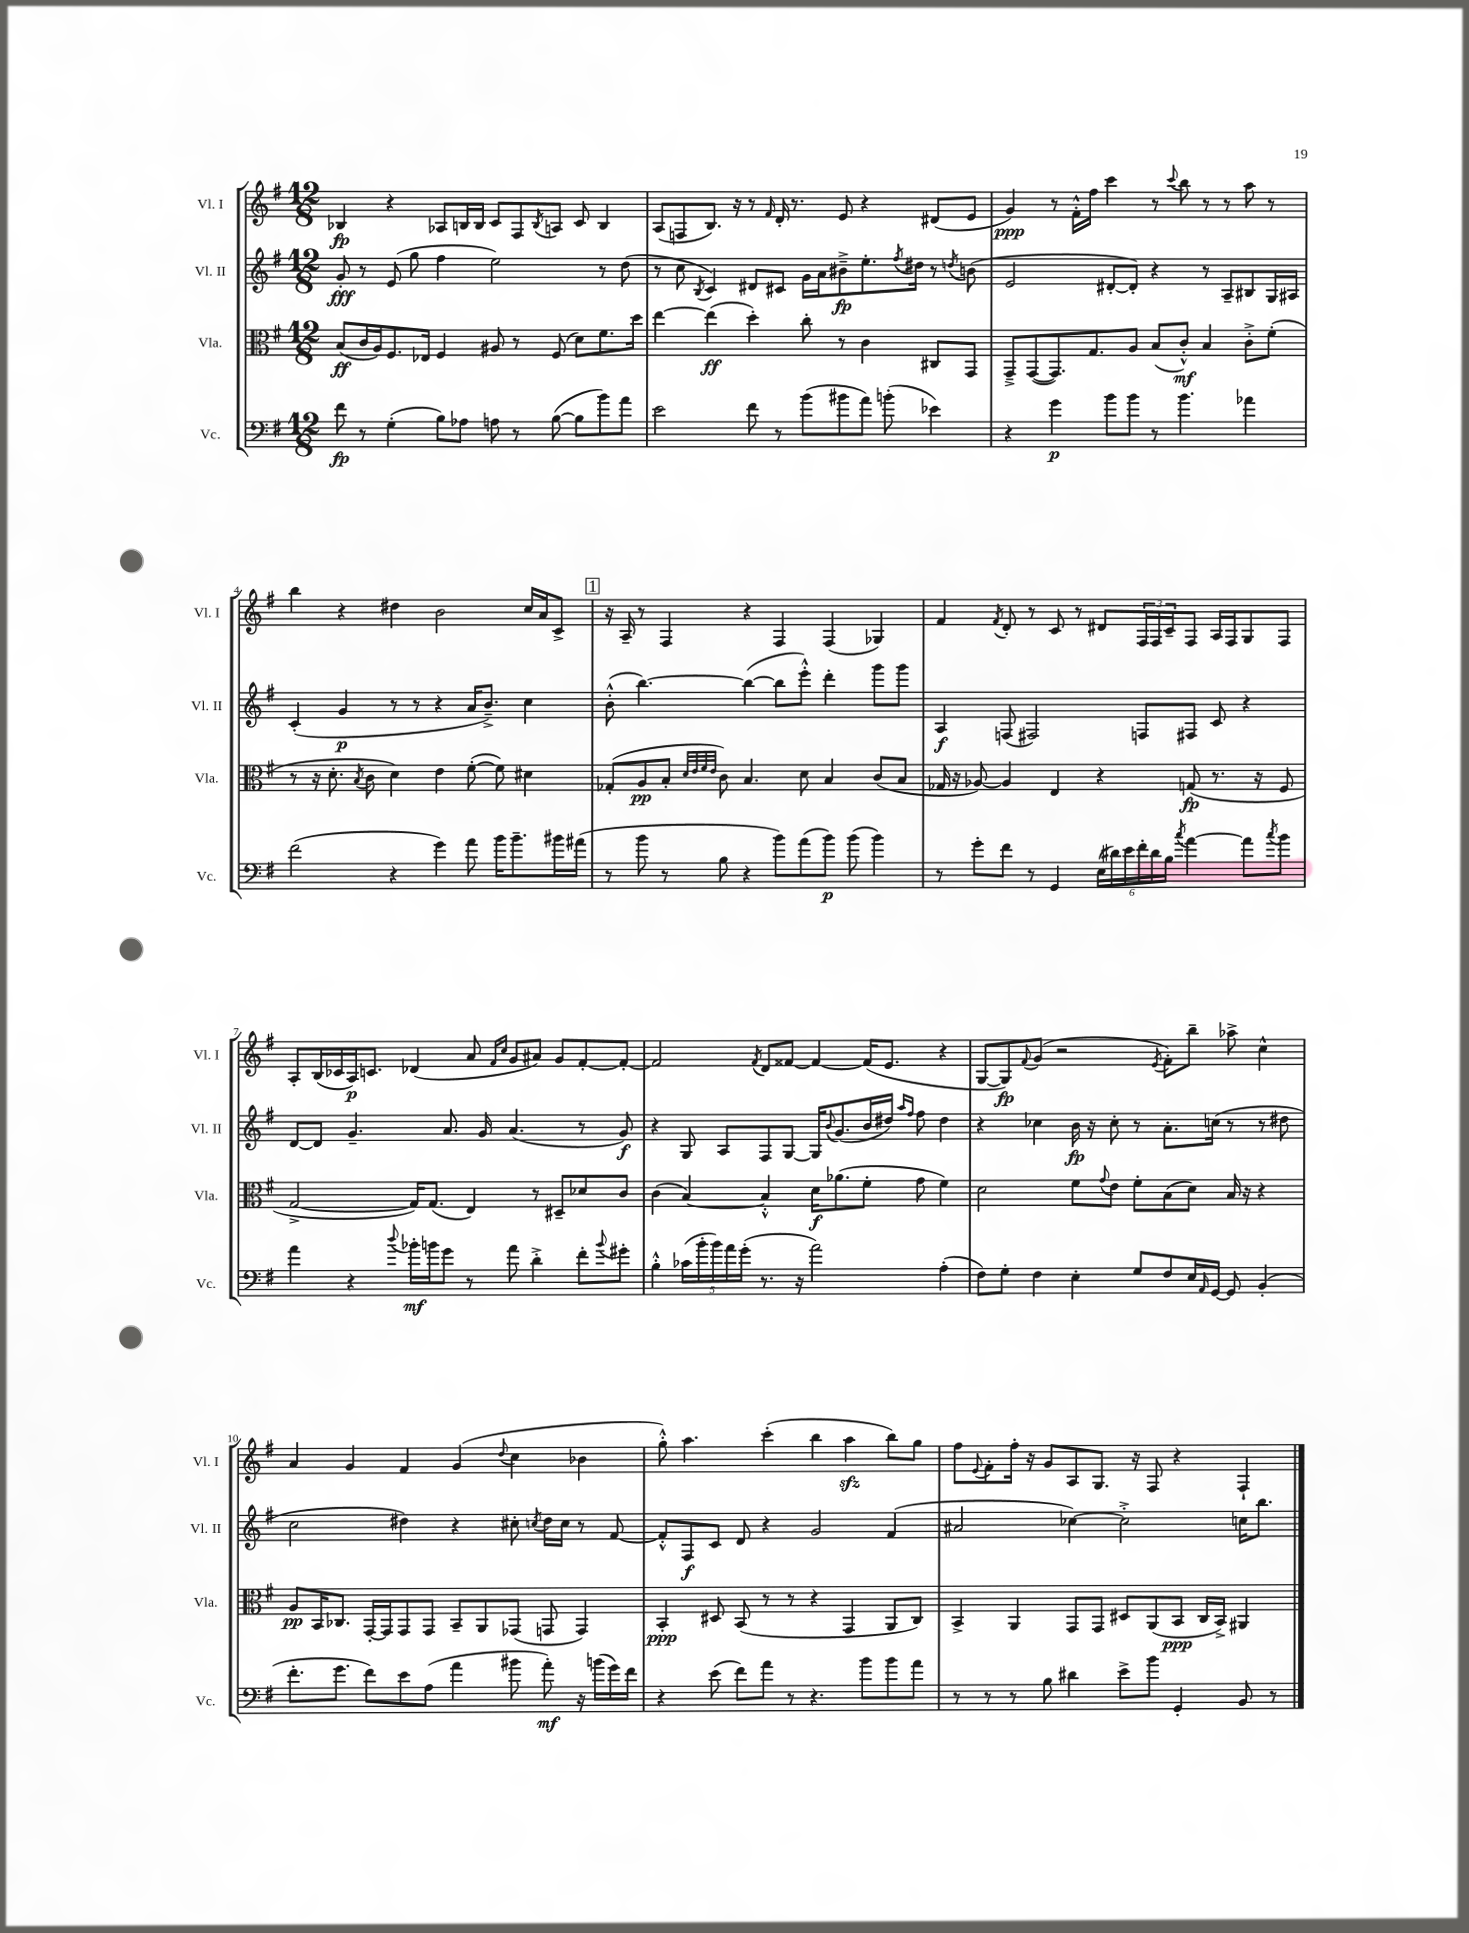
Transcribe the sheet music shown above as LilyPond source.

<<
\new StaffGroup <<
\new Staff = "s0" \with { instrumentName = "Vl. I" shortInstrumentName = "Vl. I" } {
    \clef treble \key g \major \numericTimeSignature \time 12/8
    bes4\fp r4 aes8 b16 b16 c'8 fis8 \acciaccatura { b8 } a8 c'8 b4 |
    a8( f8 b8.) r16 r8 \grace { fis'16 } d'16-. r8. e'8 r4 dis'8( e'8 |
    g'4\ppp) r8 fis'16-.-^ fis''16 c'''4 r8 \appoggiatura { c'''8 } b''8 r8 r8 a''8 r8 |
    b''4 r4 dis''4 b'2 c''16 a'16 c'8-> |
    \mark \markup { \box "1" } r16 a16-- r8 fis4 r4 fis4 fis4( ges4) |
    fis'4 \acciaccatura { fis'8 } d'8-. r8 c'8 r8 dis'8 \tuplet 3/2 { fis16 fis16 c'16-- } fis8 a16 fis16 g8 fis8 |
    a8-. b16( ces'16 a16\p) c'8. des'4( a'8 \grace { fis'16 c''16 } g'8 ais'8) g'8 fis'8~-. fis'8~-. |
    fis'2 \acciaccatura { fis'8 } d'8 fisis'8~ fisis'4~ fisis'16( e'8. r4 |
    g8~ g8\fp) \appoggiatura { fis'8 } g'8( r2 \acciaccatura { e'8 } fis'8-.) b''8-- aes''8-> c''4-^ |
    a'4 g'4 fis'4 g'4( \appoggiatura { d''8 } c''4 bes'4 |
    g''8-.-^) a''4. c'''4-.( b''4 a''4\sfz b''8) g''8 |
    fis''8 \appoggiatura { e'8 } fis'8-. fis''16-. r16 g'8 a8 g8. r16 fis8 r4 fis4-! \bar "|." |
}
\new Staff = "s1" \with { instrumentName = "Vl. II" shortInstrumentName = "Vl. II" } {
    \clef treble \key g \major \numericTimeSignature \time 12/8
    g'8-.\fff r8 e'8( g''8 fis''4 e''2) r8 d''8( |
    r8 c''8 \acciaccatura { b8 } c'4) dis'8 cis'8 g'16 a'16 bis'8--->\fp e''8.-. \acciaccatura { fis''8 } dis''16 r8 \acciaccatura { d''8 } b'8( |
    e'2 dis'8~-. dis'8-.) r4 r8 a8-- bis8 g16 ais16 |
    c'4-.( g'4\p r8 r8 r4 a'16 b'8.--->) c''4 |
    \mark \markup { \box "1" } b'8-.-^( b''4.~) b''4~( b''8 e'''8-.-^) d'''4-. g'''8 g'''8 |
    a4\f f8( fis2) f8 fis8 c'8 r4 |
    d'8~ d'8 g'4.-- a'8. g'16 a'4.( r8 g'8\f) |
    r4 g8 a8 fis8 g8~ g16 \appoggiatura { b'8 } g'8.( b'16 dis''16) \grace { a''16 fis''16 } fis''8 dis''4 |
    r4 ces''4 b'16\fp r16 ces''8-. r8 a'8.-. c''16( r8 r8 dis''8 |
    c''2 dis''4) r4 cis''8-. \acciaccatura { c''8 } dis''16 c''16 r8 fis'8~ |
    fis'8-.-^ fis8\f c'8 d'8 r4 g'2 fis'4( |
    ais'2 ces''4~) ces''2-.-> c''16 b''8. \bar "|." |
}
\new Staff = "s2" \with { instrumentName = "Vla." shortInstrumentName = "Vla." } {
    \clef alto \key g \major \numericTimeSignature \time 12/8
    b8\ff( c'16 a16) fis8. ees16 fis4 ais8 r8 fis8( d'8) fis'8. d''16 |
    e''4~ e''4\ff( d''4-.) c''8-. r8 c'4 cis8 g,8 |
    g,8---> g,8~( g,8.) g8. a8 b8( c'8-.-^\mf) b4 c'8-.-> fis'8-.( |
    r8 r16 d'8.-. \acciaccatura { b8 } c'8 d'4) e'4 fis'8~-.( fis'8) dis'4 |
    \mark \markup { \box "1" } ges8-.( a8\pp b8-. \grace { d'32 e'32 fis'32 e'32 } c'8) b4. d'8 b4 c'8( b8 |
    ges16 r16 aes8~) aes4 e4 r4 g8\fp( r8. r16 fis8 |
    g2~-> g16) g8.( e4) r8 dis8-- des'8 c'8 |
    c'4( b4~) b4-.-^ d'16\f aes'8.( fis'8-. g'8 fis'4) |
    d'2 fis'8 \appoggiatura { g'8 } e'8 fis'8-. b8( d'8) b16 r16 r4 |
    a8\pp b,16 ces8. g,16~-. g,16 g,8 g,8 b,8-- a,8 ges,8( g,8 g,4) |
    b,4-.\ppp dis8 b,8( r8 r8 r4 g,4 a,8 c8) |
    b,4-> a,4 g,8 g,8 dis8 a,8( b,8\ppp c16 b,16->) ais,4 \bar "|." |
}
\new Staff = "s3" \with { instrumentName = "Vc." shortInstrumentName = "Vc." } {
    \clef bass \key g \major \numericTimeSignature \time 12/8
    fis'8\fp r8 g4-.( b8) aes8 a8 r8 b8~( b8 b'8) a'8 |
    e'2 fis'8 r8 b'8( bis'8 a'8) b'8-.( ees'4) |
    r4 g'4\p b'8 b'8 r8 b'4. aes'4 |
    fis'2( r4 g'4) a'8 b'16 b'8.-- bis'16 ais'16( |
    \mark \markup { \box "1" } r8 b'8 r8 b8 r4 b'8) a'8( b'8\p) b'8( b'4) |
    r8 g'8-. fis'8 r8 g,4 \tuplet 6/4 { e16( dis'16) e'16 fis'16-. dis'16 b16 } \acciaccatura { c''8 } a'4~ a'8 \acciaccatura { c''8 } b'8 |
    a'4 r4 \appoggiatura { d''8 } bes'16-.\mf b'16 g'8 r8 a'8 d'4-.-> fis'8-. \appoggiatura { b'8 } gis'8-. |
    b4-.-^ \tuplet 5/4 { ces'16( b'16-. b'16) a'16 g'16-.( } r8. r16 a'2) a4-.( |
    fis8) g8-. fis4 e4-. g8 fis8 e16 \grace { a,16 } g,16~ g,8 b,4-.( |
    fis'8.-. g'8. fis'8) e'8 a8( a'4 bis'8 a'8-.\mf) r16 b'16( g'16) fis'16 |
    r4 e'8( fis'8) a'8 r8 r4. b'8 b'8 a'8 |
    r8 r8 r8 b8 dis'4 e'8-> b'8 g,4-. b,8 r8 \bar "|." |
}
>>
>>
